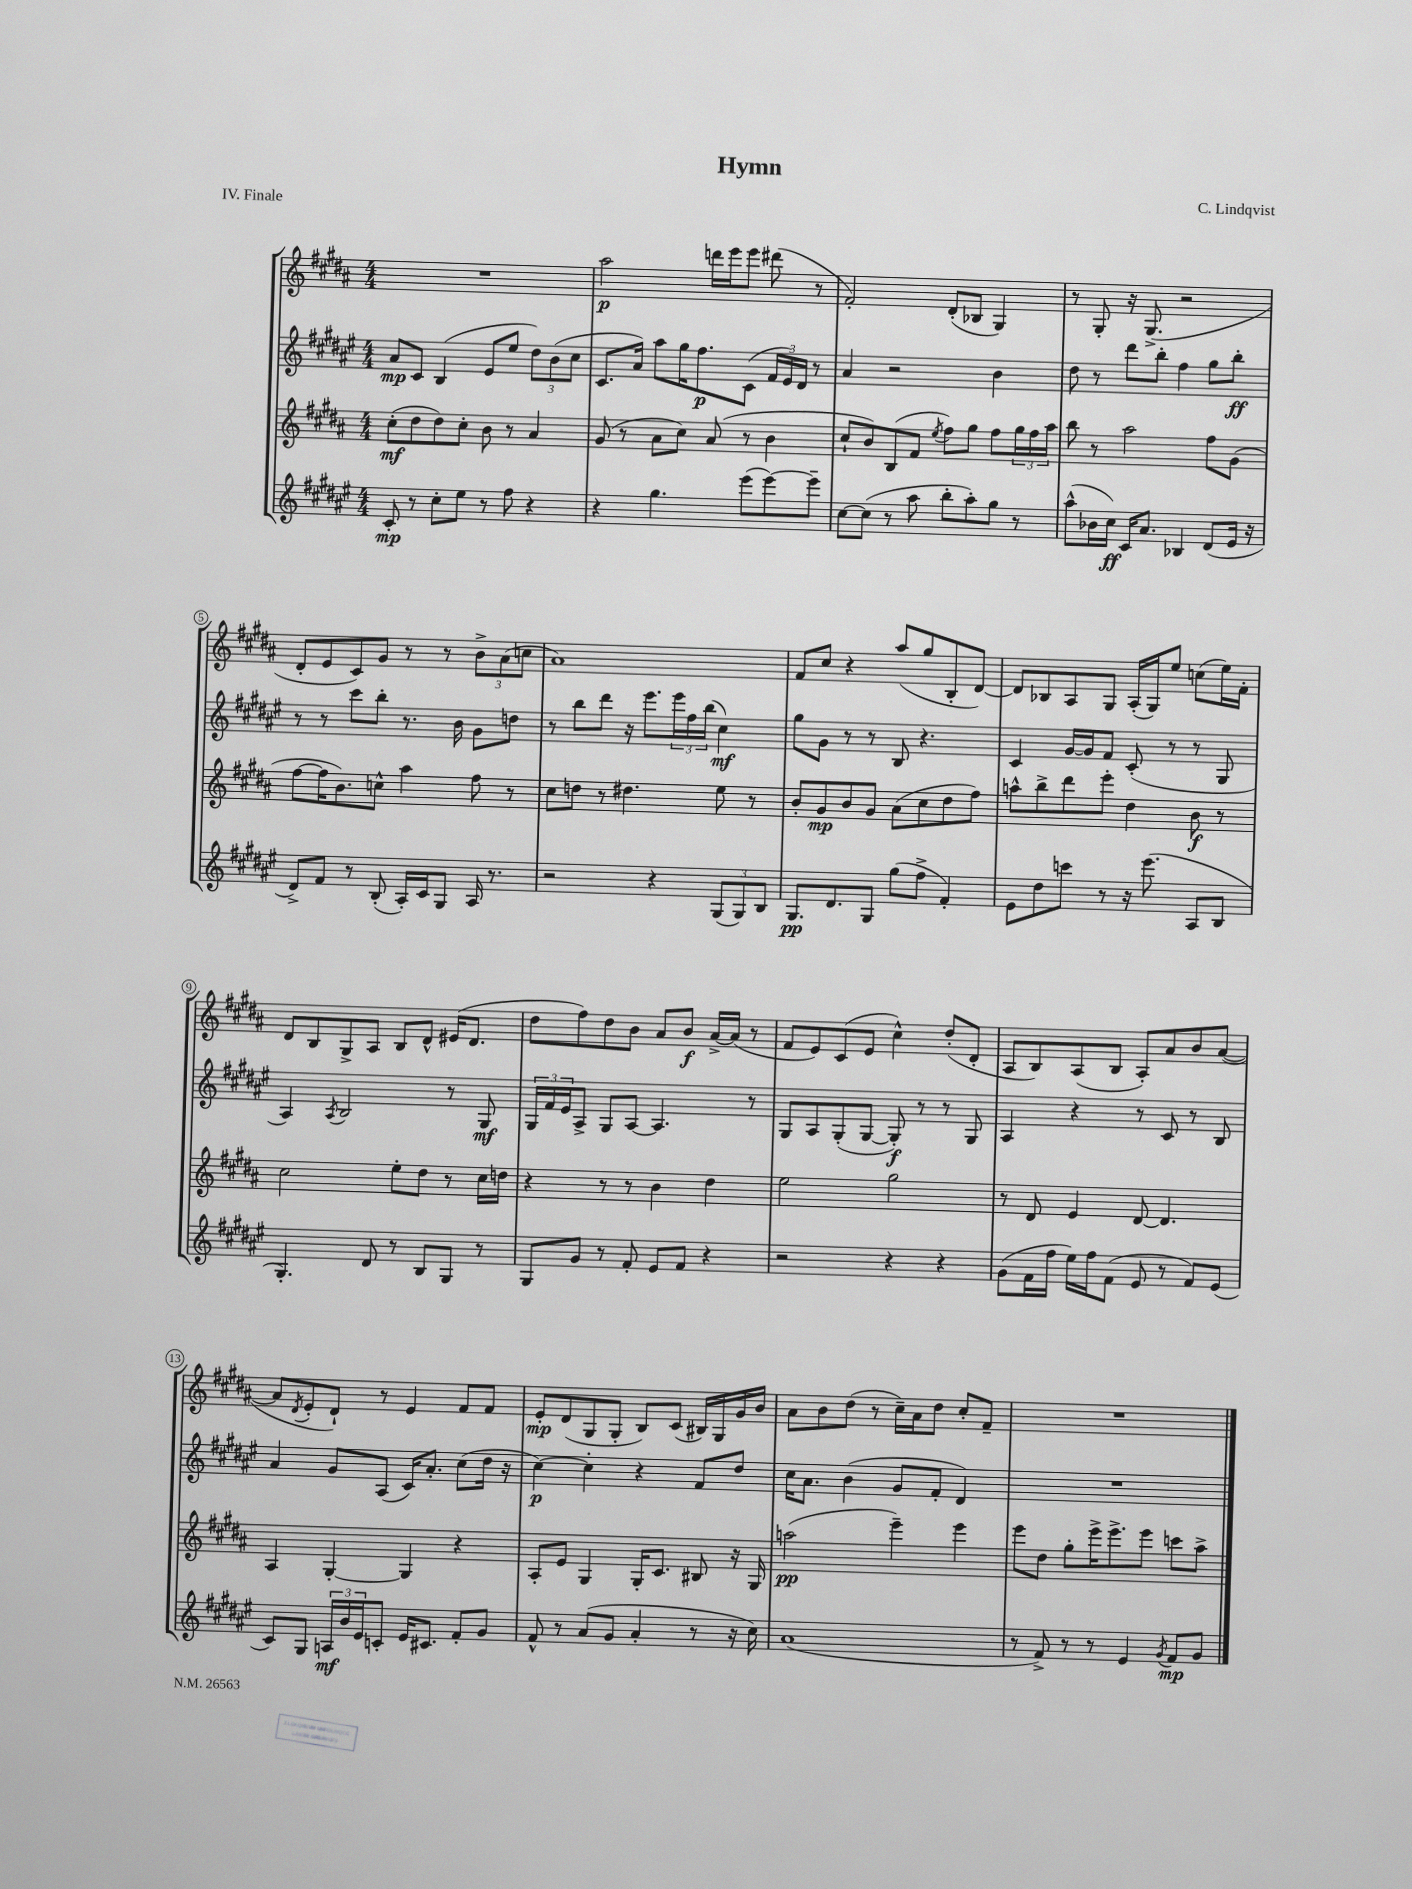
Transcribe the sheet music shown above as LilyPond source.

\header { title = "Hymn" composer = "C. Lindqvist" piece = "IV. Finale" }
<<
\new StaffGroup <<
\new Staff = "s0" {
    \clef treble \key b \major \numericTimeSignature \time 4/4
    R1 |
    ais''2\p d'''16 e'''16 e'''8 dis'''8( r8 |
    fis'2-.) dis'8-.( bes8 gis4) |
    r8 gis8-. r16 gis8.->( r2 |
    dis'8-. e'8 cis'8) gis'8 r8 r8 \tuplet 3/2 { b'8-> ais'8( c''8 } |
    ais'1) |
    fis'8 cis''8 r4 ais''8( gis''8 b8-. dis'8~) |
    dis'8 bes8 ais8 gis8 ais16-.( gis16) e''8 c''8( e''16) fis'16-. |
    dis'8 b8 gis8-> ais8 b8 dis'8-^ eis'16( dis'8. |
    dis''8 fis''8) dis''8 b'8 ais'8 b'8\f ais'16~-> ais'16( r8 |
    fis'8 e'8) cis'8( e'8 cis''4-^) dis''8-.( dis'8-. |
    ais8 b8) ais8( b8 ais8-.) ais'8 b'8 ais'8~( |
    ais'8 \acciaccatura { dis'8 } e'8-. dis'8-!) r8 e'4 fis'8 fis'8 |
    e'8-.\mp dis'8( gis8 gis8-. b8) cis'8( bis16) gis16 gis'16 b'16 |
    ais'8 b'8 dis''8( r8 cis''16--) ais'16 dis''8 cis''8-. fis'8-- |
    R1 \bar "|." |
}
\new Staff = "s1" {
    \clef treble \key fis \major \numericTimeSignature \time 4/4
    ais'8\mp cis'8 b4( eis'8 eis''8 \tuplet 3/2 { dis''8) b'8( cis''8 } |
    cis'8. ais'16) ais''8 gis''16 fis''8.\p cis'8( \tuplet 3/2 { fis'16 eis'16) dis'16 } r8 |
    ais'4 r2 b'4 |
    dis''8 r8 dis'''8 b''8-. fis''4 gis''8 b''8-.\ff |
    r8 r8 cis'''8 b''8-. r8. b'16 gis'8 d''8 |
    r8 b''8 dis'''8 r16 eis'''8. \tuplet 3/2 { eis'''16 fis''16 b''16( } cis''4\mf) |
    gis''8 gis'8 r8 r8 b8 r4. |
    cis'4 gis'16~ gis'16 fis'8 cis'8-.( r8 r8 gis8 |
    ais4) \acciaccatura { ais8 } b2 r8 gis8\mf |
    \tuplet 3/2 { gis16 fis'16 eis'16 } ais8-> gis8 ais8~ ais4. r8 |
    gis8 ais8 gis8-.( gis8~ gis8-.\f) r8 r8 gis8 |
    ais4 r4 r8 cis'8 r8 b8 |
    ais'4 gis'8 ais8( cis'16) ais'8.-. cis''8( dis''16 r16 |
    cis''4~\p) cis''4-. r4 fis'8 dis''8 |
    cis''16 ais'8. b'4( gis'8 fis'8-. dis'4) |
    R1 \bar "|." |
}
\new Staff = "s2" {
    \clef treble \key b \major \numericTimeSignature \time 4/4
    cis''8-.\mf( dis''8 dis''8) cis''8-. b'8 r8 ais'4 |
    gis'8( r8 ais'8 cis''8) ais'8( r8 b'4 |
    cis''8-! b'8) b8( fis'8 \acciaccatura { e''8 } fis''8) gis''8 fis''8 \tuplet 3/2 { gis''16 fis''16 ais''16 } |
    b''8 r8 ais''2 fis''8 gis'8( |
    fis''8~ fis''16 b'8.) c''8-^ ais''4 fis''8 r8 |
    cis''8 d''8 r8 dis''4. e''8 r8 |
    b'8-. gis'8\mp b'8 gis'8 ais'8( cis''8 dis''8 fis''8) |
    a''8-^ b''8-> dis'''8 e'''8-. dis''4 b'8\f r8 |
    cis''2 e''8-. dis''8 r8 cis''16 d''16 |
    r4 r8 r8 b'4 dis''4 |
    e''2 gis''2 |
    r8 dis'8 e'4 dis'8~ dis'4. |
    ais4 gis4~-. gis4 r4 |
    ais8-. e'8 gis4 gis16-. cis'8. bis8 r16 gis16 |
    a''2\pp( e'''4--) e'''4 |
    e'''8 dis''8 gis''8-. e'''16-> e'''8.-> e'''8 c'''8 ais''8-> \bar "|." |
}
\new Staff = "s3" {
    \clef treble \key fis \major \numericTimeSignature \time 4/4
    cis'8-.\mp r8 cis''8-. eis''8 r8 fis''8 r4 |
    r4 gis''4. eis'''8( eis'''8~) eis'''8-- |
    cis''8~ cis''8( r8 ais''8 b''8-. ais''8-.) gis''8 r8 |
    ais''8-^( bes'16 cis''16\ff) cis'16 ais'8. bes4 dis'8( eis'16 r16 |
    dis'8->) fis'8 r8 b8-.( ais16-.) cis'16 gis8 ais16 r8. |
    r2 r4 \tuplet 3/2 { gis8( gis8) b8 } |
    gis8.\pp dis'8. gis8 gis''8( fis''8-> fis'4-.) |
    eis'8 dis''8 c'''8 r8 r16 eis'''8.( ais8 b8 |
    gis4.-.) dis'8 r8 b8 gis8 r8 |
    gis8 gis'8 r8 fis'8-. eis'8 fis'8 r4 |
    r2 r4 r4 |
    gis'8( fis'16 fis''16 eis''16) fis''16 fis'8( eis'8 r8 fis'8) eis'8( |
    cis'8) gis8 \tuplet 3/2 { a16\mf b'16 eis'16 } c'8-. eis'16 cis'8. fis'8-. gis'8 |
    fis'8-^ r8 ais'8( gis'8 ais'4-. r8 r16 cis''16) |
    ais'1( |
    r8 fis'8->) r8 r8 eis'4 \acciaccatura { gis'8 } fis'8\mp gis'8 \bar "|." |
}
>>
>>
\layout { \context { \Score \override BarNumber.stencil = #(make-stencil-circler 0.1 0.3 ly:text-interface::print) } }
